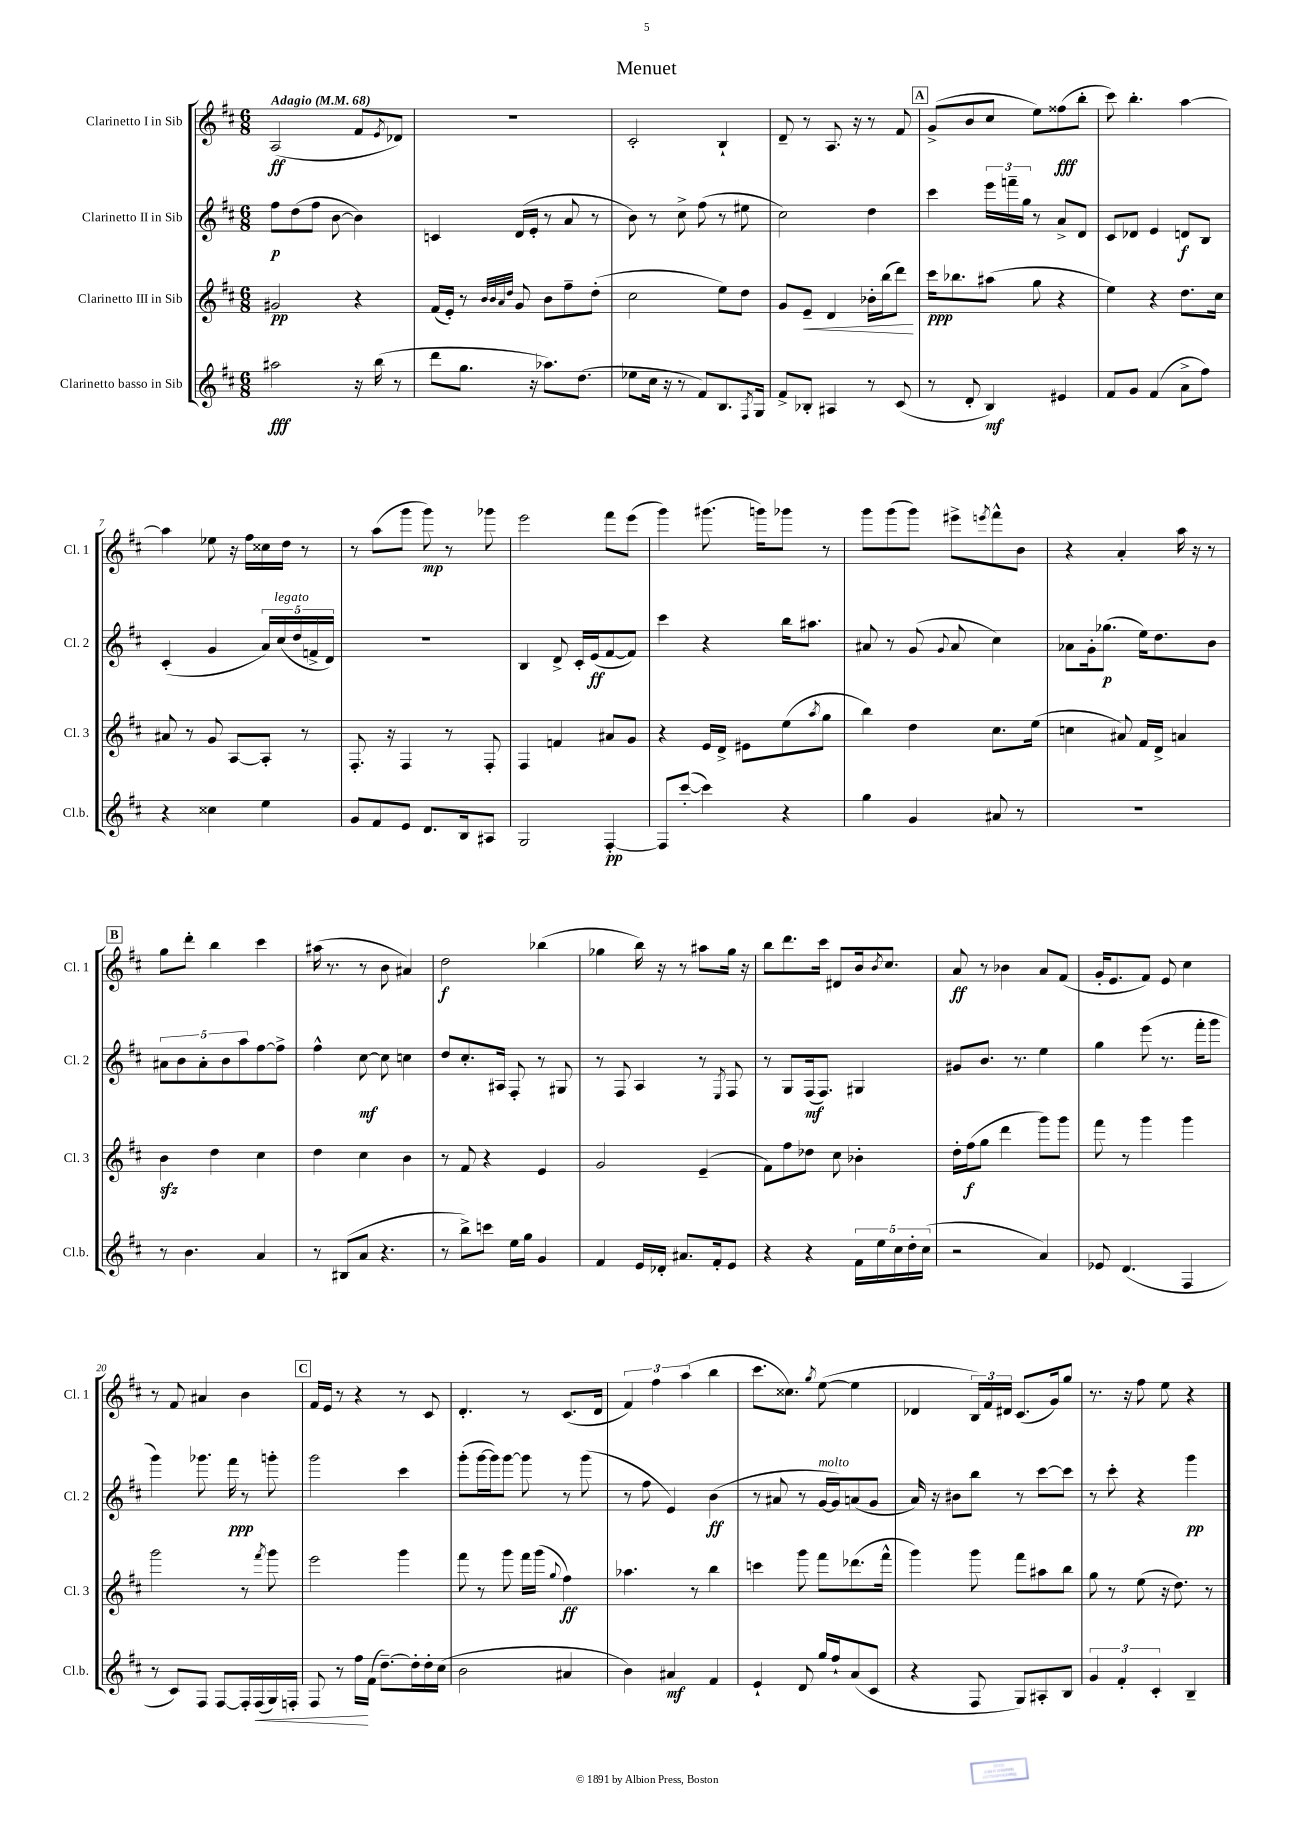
\header { title = "Menuet" }
<<
\new StaffGroup <<
\new Staff = "s0" \with { instrumentName = "Clarinetto I in Sib" shortInstrumentName = "Cl. 1" } {
    \clef treble \key d \major \numericTimeSignature \time 6/8 \tempo "Adagio" 4 = 68
    a2\ff( fis'8 \acciaccatura { e'8 } des'8) |
    R2. |
    cis'2-. b4-! |
    d'8-- r8 a8. r16 r8 fis'8 |
    \mark \markup { \box "A" } g'8->( b'8 cis''8 e''8) fisis''8\fff( b''8-. |
    cis'''8) b''4.-. a''4~ |
    a''4 ees''8 r16 fis''16 cisis''16 d''16 r8 |
    r8 a''8( g'''8 g'''8\mp) r8 ges'''8 |
    e'''2 fis'''8 e'''8( |
    g'''4) gis'''8.( g'''16) ges'''8 r8 |
    g'''8 g'''8( g'''8) eis'''8-> \acciaccatura { e'''8 } fis'''8-^ b'8 |
    r4 a'4-. a''16 r16 r8 |
    \mark \markup { \box "B" } g''8 d'''8-. b''4 cis'''4 |
    ais''16( r8. r8 b'8 ais'4) |
    d''2\f bes''4( |
    ges''4 b''16) r16 r8 ais''8 ges''16 r16 |
    b''8 d'''8. cis'''16 dis'8 b'16 \acciaccatura { b'8 } cis''8. |
    a'8\ff r8 bes'4 a'8 fis'8( |
    g'16-. e'8. fis'8) e'8 cis''4 |
    r8 fis'8 ais'4 b'4 |
    \mark \markup { \box "C" } fis'16 e'16 r8 r4 r8 cis'8 |
    d'4.-. r8 cis'8.( d'16 |
    \tuplet 3/2 { fis'4) fis''4 a''4( } b''4 |
    cis'''8. cisis''8.) \acciaccatura { g''8 } e''8~( e''4 |
    des'4 \tuplet 3/2 { b16) fis'16 dis'16 } cis'8.( g'16) g''8 |
    r8. r16 fis''8 e''8 r4 \bar "|." |
}
\new Staff = "s1" \with { instrumentName = "Clarinetto II in Sib" shortInstrumentName = "Cl. 2" } {
    \clef treble \key d \major \numericTimeSignature \time 6/8
    fis''8\p d''8( fis''8 b'8~ b'4) |
    c'4 d'16( e'16-. r8 a'8 r8 |
    b'8) r8 cis''8-> fis''8( r8 eis''8 |
    cis''2) d''4 |
    \mark \markup { \box "A" } cis'''4 \tuplet 3/2 { e'''16 f'''16-- g''16 } r8 a'8-> d'8 |
    cis'8 des'8 e'4 d'8\f b8 |
    cis'4-.( g'4 \tuplet 5/4 { a'16) cis''16^\markup { \italic "legato" }( d''16 f'16-> d'16) } |
    R2. |
    b4 d'8-> cis'16-. e'16\ff( fis'8~ fis'8) |
    cis'''4 r4 b''16 ais''8. |
    ais'8 r8 g'8( \appoggiatura { g'8 } ais'8 cis''4) |
    aes'8 g'16-. ges''8.\p( e''16) d''8. b'8 |
    \mark \markup { \box "B" } \tuplet 5/4 { ais'8 b'8 ais'8-. b'8 a''8 } fis''8~ fis''8-> |
    fis''4-^ cis''8~\mf cis''8 c''4 |
    d''8 cis''8.-. ais16 fis8-. r8 gis8 |
    r8 fis8 a4 r8 \acciaccatura { e8 } fis8 |
    r8 g8 fis16\mf( fis8.) gis4 |
    gis'8 b'8. r8. e''4 |
    g''4 e'''8( r8. fis'''16-. g'''8 |
    g'''4) ges'''8. fis'''16\ppp r8 g'''8-. |
    \mark \markup { \box "C" } g'''2 cis'''4 |
    g'''8-.( g'''16~ g'''16) g'''8~ g'''8 r8 g'''8( |
    r8 fis''8 e'4) b'4\ff( |
    r8 ais'8 r8 g'16~^\markup { \italic "molto" } g'16) a'8( g'8 |
    a'16) r16 bis'8 b''8 r8 cis'''8~ cis'''8 |
    r8 cis'''8-. r4 g'''4\pp \bar "|." |
}
\new Staff = "s2" \with { instrumentName = "Clarinetto III in Sib" shortInstrumentName = "Cl. 3" } {
    \clef treble \key d \major \numericTimeSignature \time 6/8
    gis'2\pp r4 |
    fis'16( e'16-.) r8 \grace { b'32 b'32 a'32 d''32 } g'8 b'8 fis''8-- d''8-.( |
    cis''2 e''8) d''8 |
    g'8 e'8--\< d'4 bes'16-. b''16( d'''8\!) |
    \mark \markup { \box "A" } cis'''16\ppp bes''8. ais''8( g''8 r4 |
    e''4) r4 d''8. cis''16 |
    ais'8 r8 g'8 a8~ a8-. r8 |
    fis8.-. r16 fis4 r8 fis8-. |
    fis4 f'4 ais'8 g'8 |
    r4 e'16 d'16-> eis'8 e''8( \acciaccatura { a''8 } g''8 |
    b''4) d''4 cis''8. e''16( |
    c''4 ais'8) fis'16 d'16-> a'4 |
    \mark \markup { \box "B" } b'4\sfz d''4 cis''4 |
    d''4 cis''4 b'4 |
    r8 fis'8 r4 e'4 |
    g'2 e'4--( |
    fis'8) fis''8 des''8 cis''8 bes'4-. |
    d''16-. fis''16\f( g''8 d'''4 g'''8) g'''8 |
    fis'''8 r8 g'''4 g'''4 |
    g'''2 r8 \acciaccatura { fis'''8 } g'''8 |
    \mark \markup { \box "C" } e'''2 g'''4 |
    fis'''8 r8 g'''8 fis'''16 g'''16( \appoggiatura { g''8 } fis''4\ff) |
    aes''4. r8 b''4 |
    c'''4 g'''8 fis'''8 des'''8.( fis'''16-^ |
    g'''4) g'''8 fis'''8 ais''8 b''8 |
    g''8 r8 e''8( r16 d''8.) r8 \bar "|." |
}
\new Staff = "s3" \with { instrumentName = "Clarinetto basso in Sib" shortInstrumentName = "Cl.b." } {
    \clef treble \key d \major \numericTimeSignature \time 6/8
    ais''2\fff r16 b''16( r8 |
    d'''8 g''8. r16 aes''8.) d''8.( |
    ees''8 cis''16 r16 r8 fis'8) b8. \acciaccatura { fis8 } g16 |
    fis'8-> bes8-. ais4 r8 cis'8( |
    \mark \markup { \box "A" } r8 d'8-. b4\mf) eis'4 |
    fis'8 g'8 fis'4( a'8-> fis''8) |
    r4 cisis''4 e''4 |
    g'8 fis'8 e'8 d'8. b16 ais8 |
    g2 fis4~-.\pp |
    fis8 cis'''8~-.( cis'''4) r4 |
    g''4 g'4 ais'8 r8 |
    R2. |
    \mark \markup { \box "B" } r8 b'4. a'4 |
    r8 bis8( a'8 r4. |
    r8 b''8->) c'''8 e''16 g''16 g'4 |
    fis'4 e'16 des'16-. ais'8. fis'16-. e'8 |
    r4 r4 \tuplet 5/4 { fis'16 e''16 cis''16 d''16-. cis''16( } |
    r2 a'4) |
    ees'8 d'4.( fis4 |
    r8 cis'8) fis8 fis8~ fis16-. fis16\<( g16) f16-. |
    \mark \markup { \box "C" } fis8 r8 fis''16\! fis'16( d''8.~--) d''16-. d''16-. cis''16( |
    b'2 ais'4 |
    b'4) ais'4\mf fis'4 |
    e'4-! d'8 g''16 fis''16-! a'8( cis'8 |
    r4 fis8 g8) ais8-. b8 |
    \tuplet 3/2 { g'4 fis'4-. cis'4-. } b4-- \bar "|." |
}
>>
>>
